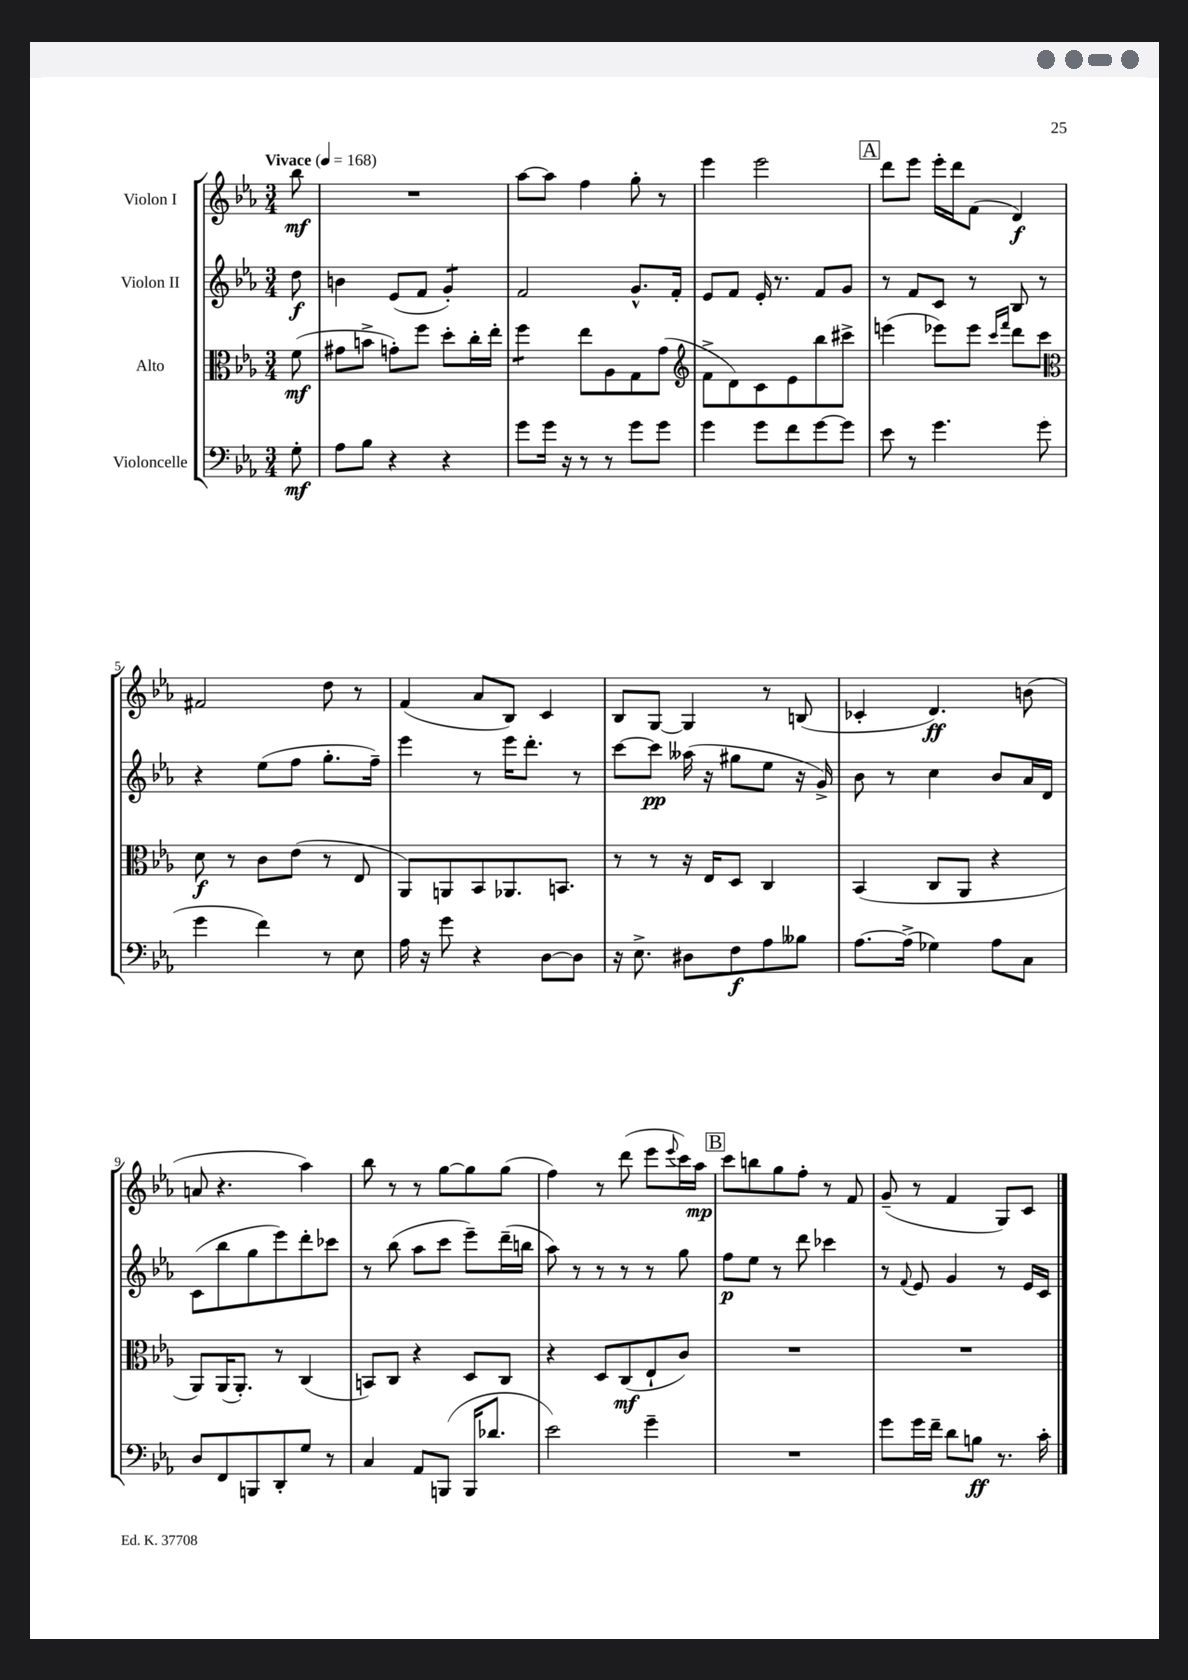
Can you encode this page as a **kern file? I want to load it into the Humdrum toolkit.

**kern	**kern	**kern	**kern
*staff4	*staff3	*staff2	*staff1
*clefF4	*clefC3	*clefG2	*clefG2
*k[b-e-a-]	*k[b-e-a-]	*k[b-e-a-]	*k[b-e-a-]
*M3/4	*M3/4	*M3/4	*M3/4
*MM168	*MM168	*MM168	*MM168
8G'	(8f	8dd	8bb-
=	=	=	=
8A-	8g#	4b	2.r
8B-	8b^	.	.
4r	8g')	(8e-	.
.	8ff	8f	.
4r	8dd'	4g')	.
.	16cc'	.	.
.	16ee-'	.	.
=	=	=	=
8g	4ff	2f	[8aa-
16g	.	.	8aa-]
16r	.	.	.
8r	8ee-	.	4ff
8r	8A-	.	.
8g	8G	8.g^^	8gg'
8g	(8g	.	8r
.	.	16f'	.
=	=	=	=
*	*clefG2	*	*
4g	8f^	8e-	4eee-
.	8d)	8f	.
8g	8c	16e-'	2eee-
.	.	8.r	.
8f	8e-	.	.
[8g	8bb-	8f	.
8g]	8ccc#^	8g	.
=	=	=	=
8e-	(4eee	8r	8ddd
8r	.	8f	8eee-
4.g	8eee-)	8c	16eee-'
.	.	.	16ddd
.	8eee-	8r	(8f
.	16qqccc	.	.
.	16qqfff	.	.
.	8ddd	8B-	4d)
(8g	8ccc	8r	.
=	=	=	=
*	*clefC3	*	*
4g	8d	4r	2f#
.	8r	.	.
4f)	8c	(8ee-	.
.	(8e-	8ff	.
8r	8r	8.gg'	8dd
8E-	8E-	.	8r
.	.	16ff~)	.
=	=	=	=
16A-	8AA-)	4eee-	(4f
16r	.	.	.
8g	8AA	.	.
4r	8BB-	8r	8a-
.	8.AA-	16eee-	8B-)
.	.	8.ddd'	.
[8D	.	.	4c
.	8.BB	.	.
8D]	.	8r	.
=	=	=	=
16r	8r	[8ccc	8B-
8.E-^	.	.	.
.	8r	8ccc]	[8G
8D#	16r	(16aa--	4G]
.	16E-	16r	.
8F	8D	8gg#	.
8A-	4C	8ee-	8r
8B--	.	16r	(8B
.	.	16g^)	.
=	=	=	=
[8.A-	(4BB-	8b-	4c-'
.	.	8r	.
(16A-^]	.	.	.
4G-)	8C	4cc	4.d)
.	8AA-	.	.
8A-	4r	8b-	.
8C	.	16a-	(8b
.	.	16d	.
=	=	=	=
8D	8AA-)	(8c	8a
8FF	(16AA-	8bb-	4.r
.	8.AA-')	.	.
8BBB	.	8gg	.
8DD'	8r	8eee-)	.
8G	(4C	8ddd'	4aa-)
8r	.	8ccc-	.
=	=	=	=
4C	8BB)	8r	8bb-
.	8C	(8bb-	8r
8AA-	4r	8aa-	8r
(8BBB	.	8ccc	[8gg
16BBB	8D	8eee-~)	8gg]
8.d-	.	.	.
.	8C	(16ddd~	(8gg
.	.	16bb	.
=	=	=	=
2e-)	4r	8aa-)	4ff)
.	.	8r	.
.	8D	8r	8r
.	(8C	8r	(8ddd
4g~	8E-`	8r	8eee-
.	.	.	8qqeee-
.	8c)	8gg	16ccc)
.	.	.	16aa-
=	=	=	=
2.r	2.r	8ff	8ccc
.	.	8ee-	8bb
.	.	8r	8gg
.	.	8ddd	8ff'
.	.	4ccc-	8r
.	.	.	8f
=	=	=	=
8g	2.r	8r	(8g~
.	.	8qqf	.
16g	.	8e-	8r
16f~	.	.	.
8d	.	4g	4f
8B	.	.	.
8.r	.	8r	8G)
.	.	16e-	8c
16c'	.	16c	.
==	==	==	==
*-	*-	*-	*-
